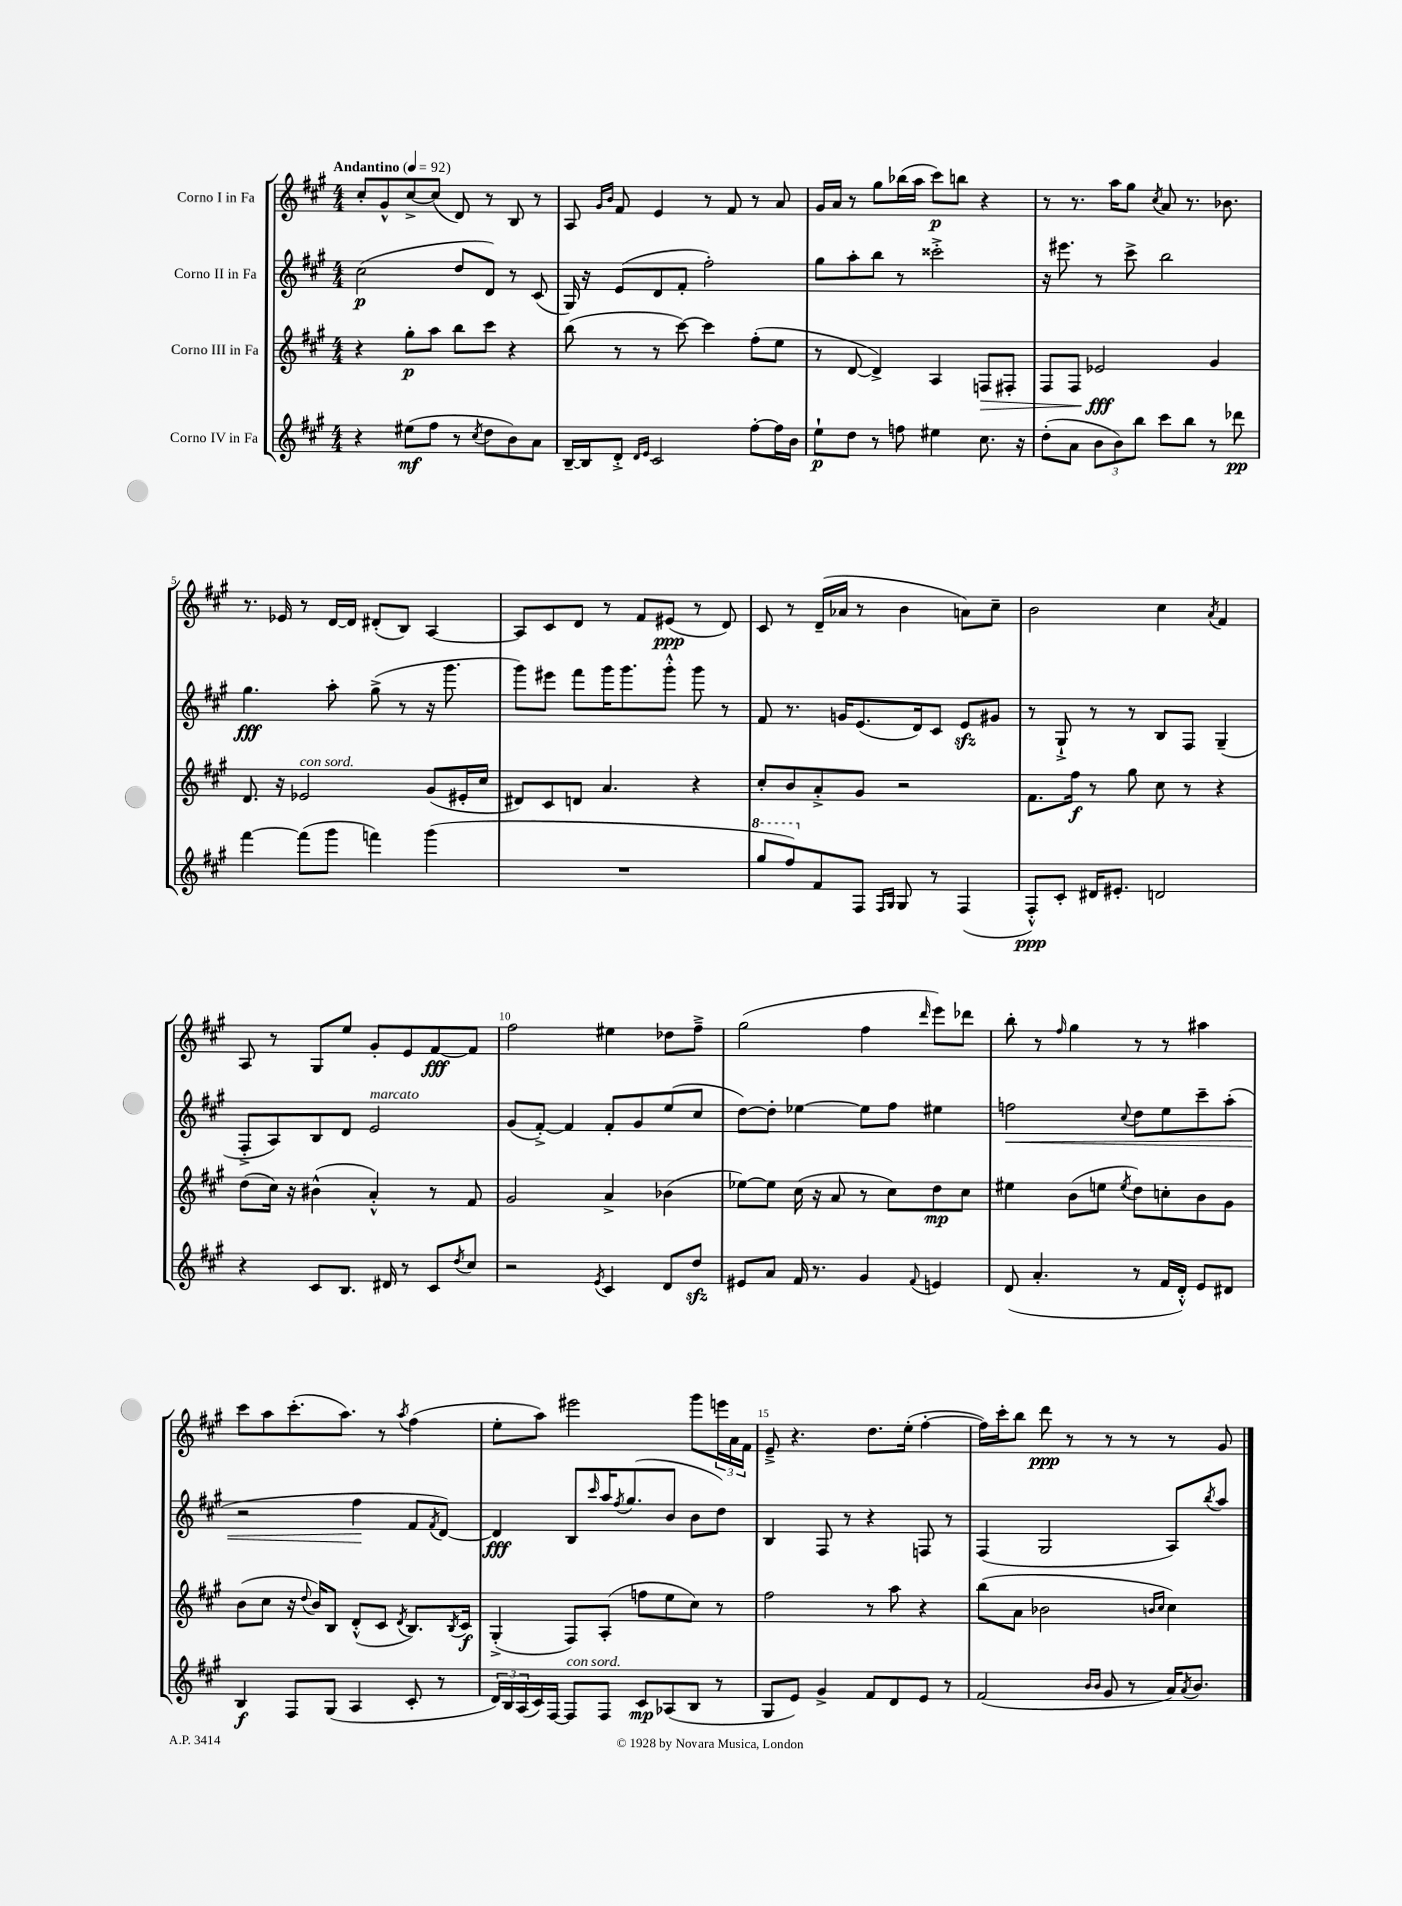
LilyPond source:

<<
\new StaffGroup <<
\new Staff = "s0" \with { instrumentName = "Corno I in Fa" } {
    \clef treble \key a \major \numericTimeSignature \time 4/4 \tempo "Andantino" 4 = 92
    cis''8-. gis'8-^ cis''8~-> cis''8( d'8) r8 b8 r8 |
    a8 \grace { gis'16 b'16 } fis'8 e'4 r8 fis'8 r8 a'8 |
    gis'16 a'16 r8 gis''8 bes''16( a''16 cis'''8\p) b''8 r4 |
    r8 r8. a''16 gis''8 \acciaccatura { cis''8 } a'8 r8. bes'8. |
    r8. ees'16 r8 d'16~ d'16 dis'8-.( b8) a4~ |
    a8 cis'8 d'8 r8 fis'8 eis'8\ppp( r8 d'8) |
    cis'8 r8 d'16--( aes'16 r8 b'4 a'8) cis''8-- |
    b'2 cis''4 \acciaccatura { a'8 } fis'4 |
    a8 r8 gis8 e''8 gis'8-. e'8 fis'8~\fff fis'8 |
    fis''2 eis''4 des''8 fis''8---> |
    gis''2( fis''4 \grace { d'''16 } e'''8) des'''8 |
    b''8-. r8 \grace { fis''16 } gis''4 r8 r8 ais''4 |
    cis'''8 a''8 cis'''8.-.( a''8.) r8 \acciaccatura { a''8 } fis''4( |
    e''8-. a''8) eis'''2 gis'''8 \tuplet 3/2 { e'''16 a'16 fis'16 } |
    e'8---> r4. d''8. e''16-.( fis''4~-. |
    fis''16) cis'''16-. b''8 d'''8\ppp r8 r8 r8 r8 gis'8 \bar "|." |
}
\new Staff = "s1" \with { instrumentName = "Corno II in Fa" } {
    \clef treble \key a \major \numericTimeSignature \time 4/4
    cis''2\p( d''8 d'8) r8 cis'8( |
    gis16) r16 e'8( d'8 fis'8-. fis''2-.) |
    gis''8 a''8-. b''8 r8 cisis'''2-.-> |
    r16 eis'''8. r8 cis'''8-> b''2 |
    gis''4.\fff a''8-. gis''8->( r8 r16 gis'''8. |
    gis'''8) eis'''8 fis'''8 gis'''16 gis'''8. gis'''8-.-^ gis'''8 r8 |
    fis'8 r8. g'16 e'8.( d'16) cis'8 e'8\sfz gis'8 |
    r8 gis8-!-> r8 r8 b8 fis8 gis4--( |
    fis8-.-> a8) b8 d'8 e'2^\markup { \italic "marcato" } |
    gis'8( fis'8~-.->) fis'4 fis'8-. gis'8 e''8( cis''8 |
    d''8~) d''8-. ees''4~ ees''8 fis''8 eis''4 |
    f''2\< \appoggiatura { cis''8 } d''8 e''8 cis'''8-- a''8-.( |
    r2 fis''4\! fis'8 \acciaccatura { fis'8 } d'8~) |
    d'4\fff b8 \grace { cis'''16 } a''16 \acciaccatura { fis''8 } gis''8.( b'8 b'8 d''8) |
    b4 fis8 r8 r4 f8 r8 |
    fis4( gis2 a8) \acciaccatura { b''8 } a''8 \bar "|." |
}
\new Staff = "s2" \with { instrumentName = "Corno III in Fa" } {
    \clef treble \key a \major \numericTimeSignature \time 4/4
    r4 gis''8-.\p a''8 b''8 cis'''8 r4 |
    b''8( r8 r8 cis'''8~) cis'''4 fis''8-.( e''8 |
    r8 d'8~ d'4->) a4 f8\> fis8-. |
    fis8 fis8 ees'2\fff\! gis'4 |
    d'8. r16 ees'2^\markup { \italic "con sord." } gis'8( eis'16-. cis''16 |
    dis'8) cis'8 d'8 a'4. r4 |
    cis''8-. b'8 a'8-.-> gis'8 r2 |
    fis'8. fis''16\f r8 gis''8 cis''8 r8 r4 |
    d''8( cis''16) r16 bis'4-^( a'4-.-^) r8 fis'8 |
    gis'2 a'4-> bes'4( |
    ees''8~) ees''8 cis''16( r16 a'8 r8 cis''8) d''8\mp cis''8 |
    eis''4 b'8( e''8 \acciaccatura { e''8 } d''8) c''8-. b'8 gis'8 |
    b'8( cis''8 r16 \appoggiatura { d''8 } b'16) b8 d'8-.-^( cis'8 \acciaccatura { d'8 } b8.) \acciaccatura { b8 } cis'16\f |
    gis4-.->( fis8) a8-.( f''8 e''8 cis''8) r8 |
    fis''2 r8 a''8 r4 |
    b''8( a'8 bes'2 \grace { b'16 cis''16 } cis''4) \bar "|." |
}
\new Staff = "s3" \with { instrumentName = "Corno IV in Fa" } {
    \clef treble \key a \major \numericTimeSignature \time 4/4
    r4 eis''8\mf( fis''8 r8 \acciaccatura { cis''8 } d''8 b'8) a'8 |
    b16~-- b16 d'8-.-> \grace { d'16 e'16 } cis'2 fis''8~-. fis''16 b'16 |
    e''8-!\p d''8 r8 f''8 eis''4 cis''8. r16 |
    d''8-.( a'8 \tuplet 3/2 { b'8 b'8) b''8 } cis'''8 b''8 r8 des'''8\pp |
    fis'''4~ fis'''8( gis'''8 f'''4) gis'''4( |
    R1 |
    \ottava #1 gis'''8 fis'''8) \ottava #0 fis'8 fis8 \grace { fis16 gis16 } gis8 r8 fis4( |
    fis8-.-^\ppp) cis'8-. dis'16 eis'8.-. d'2 |
    r4 cis'8 b8. dis'16 r8 cis'8 \acciaccatura { d''8 } cis''8 |
    r2 \acciaccatura { e'8 } cis'4 d'8 d''8\sfz |
    eis'8 a'8 fis'16 r8. gis'4 \appoggiatura { fis'8 } e'4 |
    d'8( a'4.-. r8 fis'16 d'16-.-^) e'8 dis'8 |
    b4\f fis8 gis8( a4 cis'8-. r8 |
    \tuplet 3/2 { d'16) b16 a16( } cis'16) fis16~ fis8^\markup { \italic "con sord." } fis8 cis'8\mp aes8( b8 r8 |
    gis8 e'8) gis'4-> fis'8 d'8 e'8 r8 |
    fis'2( \grace { b'16 b'16 } gis'8 r8 a'16) \acciaccatura { a'8 } b'8. \bar "|." |
}
>>
>>
\layout { \context { \Score \override BarNumber.break-visibility = ##(#f #t #t) barNumberVisibility = #(every-nth-bar-number-visible 5) } }
